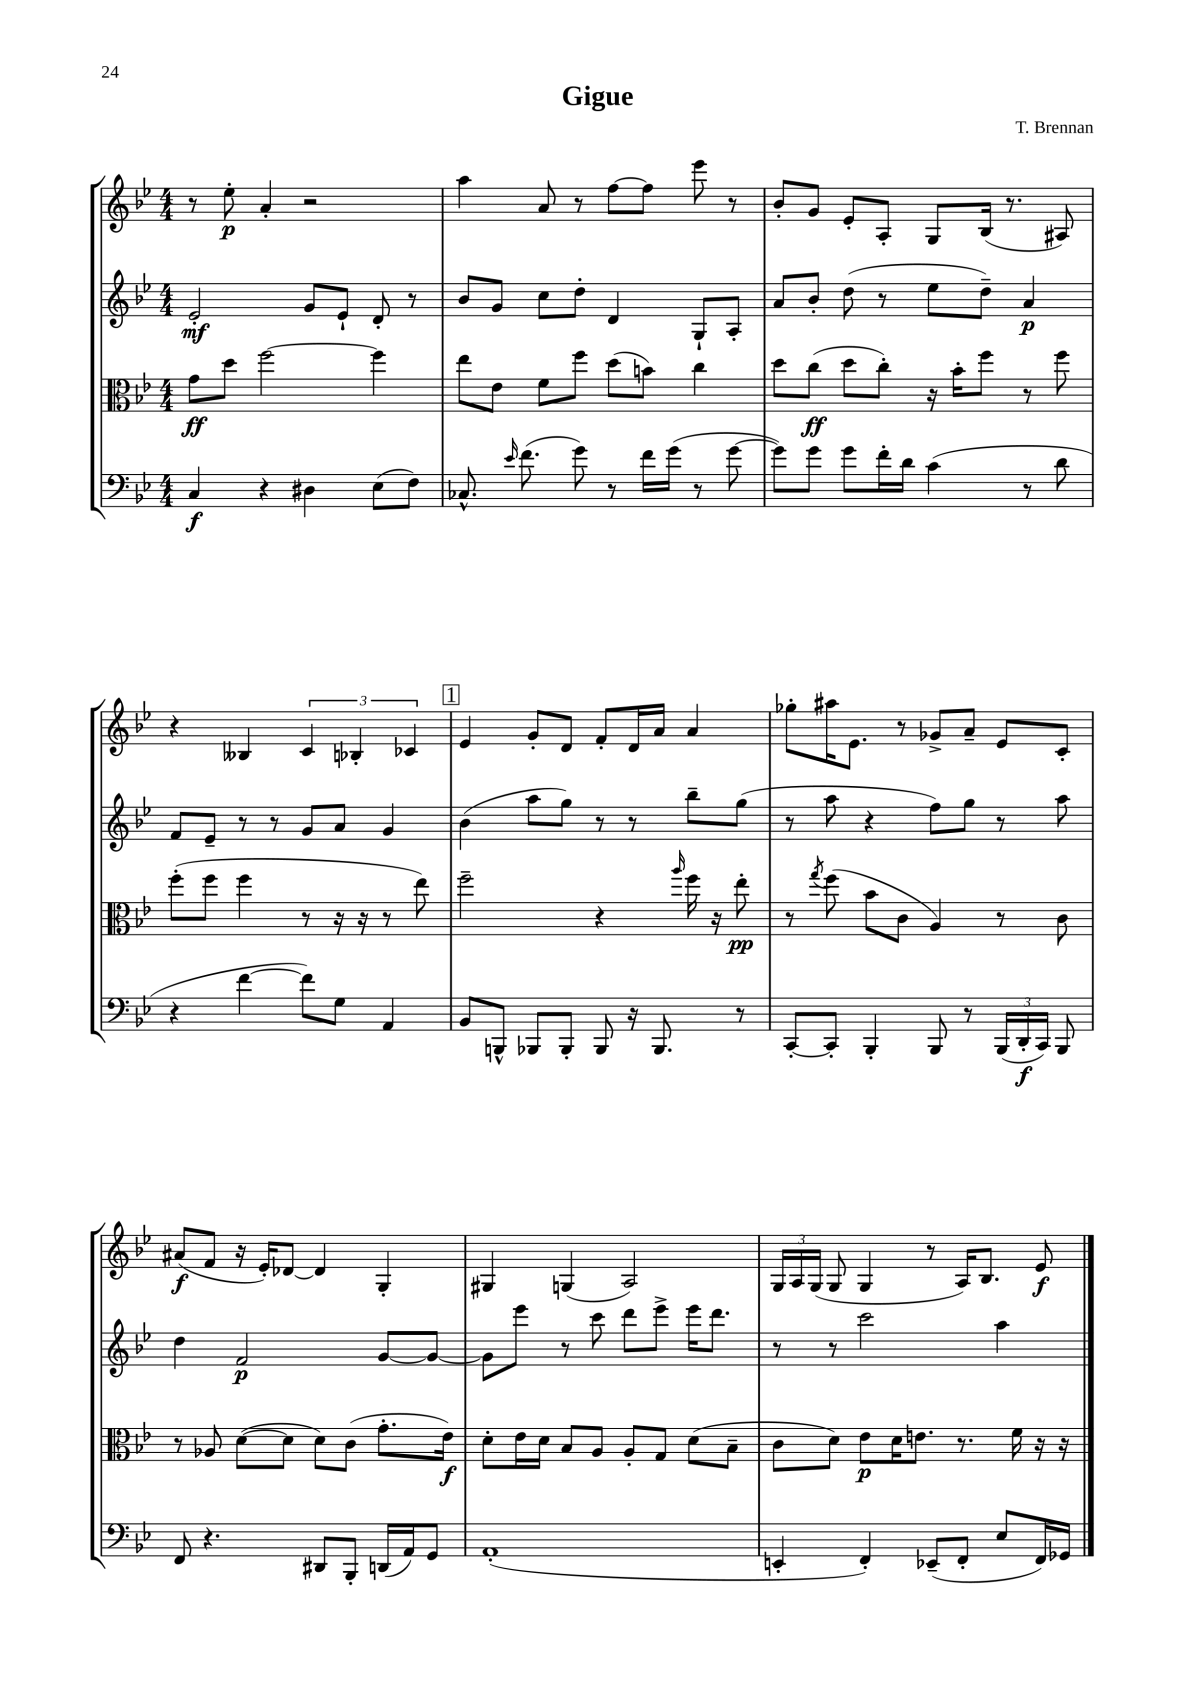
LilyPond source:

\header { title = "Gigue" composer = "T. Brennan" }
<<
\new StaffGroup <<
\new Staff = "s0" {
    \clef treble \key bes \major \numericTimeSignature \time 4/4
    \autoBeamOff r8 ees''8-.\p a'4-. r2 |
    a''4 a'8 r8 f''8[~ f''8] ees'''8 r8 |
    bes'8[-. g'8] ees'8[-. a8]-. g8[ bes16]( r8. ais8) |
    r4 beses4 \tuplet 3/2 { c'4 bes4-. ces'4 } |
    \mark \markup { \box "1" } ees'4 g'8[-. d'8] f'8[-. d'16 a'16] a'4 |
    ges''8[-. ais''16 ees'8.] r8 ges'8[-> a'8]-- ees'8[ c'8]-. |
    ais'8[\f( f'8] r16 ees'16[-.) des'8]~ des'4 g4-. |
    gis4 g4( a2) |
    \tuplet 3/2 { g16[ a16 g16]( } g8 g4 r8 a16[) bes8.] ees'8\f \bar "|." |
}
\new Staff = "s1" {
    \clef treble \key bes \major \numericTimeSignature \time 4/4
    \autoBeamOff ees'2-.\mf g'8[ ees'8]-! d'8-. r8 |
    bes'8[ g'8] c''8[ d''8]-. d'4 g8[-! a8]-. |
    a'8[ bes'8]-. d''8( r8 ees''8[ d''8]--) a'4\p |
    f'8[ ees'8]-- r8 r8 g'8[ a'8] g'4 |
    \mark \markup { \box "1" } bes'4( a''8[ g''8]) r8 r8 bes''8[-- g''8]( |
    r8 a''8 r4 f''8[) g''8] r8 a''8 |
    d''4 f'2\p g'8[~ g'8]~ |
    g'8[ ees'''8] r8 c'''8 d'''8[ ees'''8]-> ees'''16[ d'''8.] |
    r8 r8 c'''2 a''4 \bar "|." |
}
\new Staff = "s2" {
    \clef alto \key bes \major \numericTimeSignature \time 4/4
    \autoBeamOff g'8[\ff d''8] f''2~ f''4 |
    ees''8[ ees'8] f'8[ f''8] d''8[( b'8]) c''4 |
    d''8[ c''8]\ff( d''8[ c''8]-.) r16 bes'16[-. f''8] r8 f''8 |
    f''8[-.( f''8] f''4 r8 r16 r16 r8 ees''8) |
    \mark \markup { \box "1" } f''2-- r4 \grace { a''16 } f''16 r16 ees''8-.\pp |
    r8 \acciaccatura { g''8 } f''8( bes'8[ c'8] a4) r8 c'8 |
    r8 aes8 d'8[~( d'8] d'8[) c'8]( g'8.[-. ees'16]\f) |
    d'8[-. ees'16 d'16] bes8[ a8] a8[-. g8] d'8[( bes8]-- |
    c'8[ d'8]) ees'8[\p d'16 e'8.] r8. f'16 r16 r16 \bar "|." |
}
\new Staff = "s3" {
    \clef bass \key bes \major \numericTimeSignature \time 4/4
    \autoBeamOff c4\f r4 dis4 ees8[( f8]) |
    ces8.-^ \grace { ees'16 } f'8.( g'8) r8 f'16[ g'16]( r8 g'8~ |
    g'8[) g'8] g'8[ f'16-. d'16] c'4( r8 d'8 |
    r4 f'4~ f'8[) g8] a,4 |
    \mark \markup { \box "1" } bes,8[ b,,8]-^ bes,,8[ bes,,8]-. bes,,8 r16 bes,,8. r8 |
    c,8[~-. c,8]-. bes,,4-. bes,,8 r8 \tuplet 3/2 { bes,,16[( d,16-.\f c,16]) } bes,,8 |
    f,8 r4. dis,8[ bes,,8]-. d,16[( a,16) g,8] |
    a,1-.( |
    e,4-. f,4-.) ees,8[--( f,8]-. ees8[ f,16) ges,16] \bar "|." |
}
>>
>>
\layout { \context { \Score \remove "Bar_number_engraver" } }
